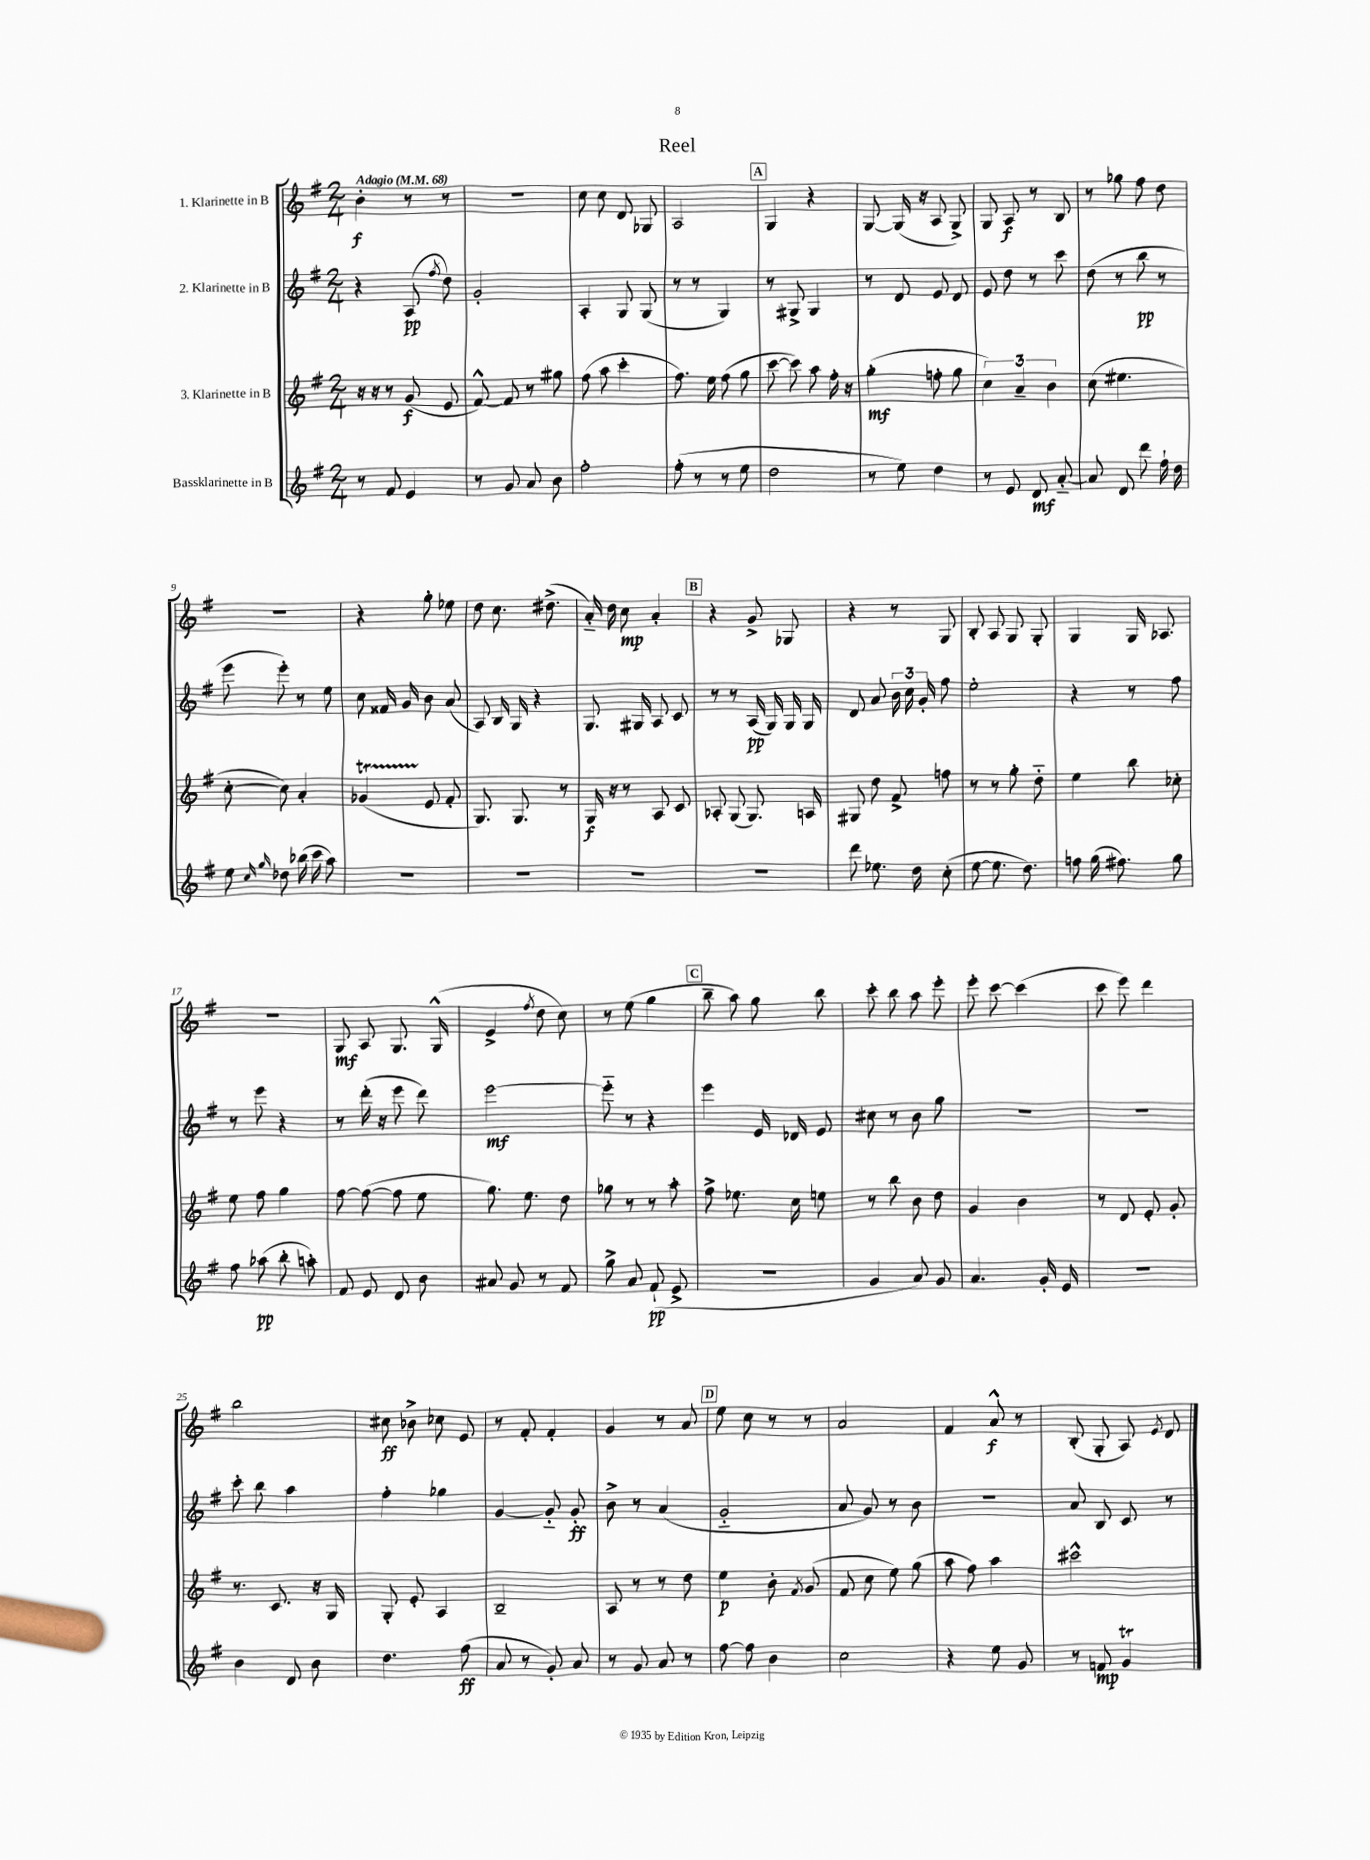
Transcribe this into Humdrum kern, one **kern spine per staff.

**kern	**dynam	**kern	**dynam	**kern	**dynam	**kern	**dynam
*part4	*part4	*part3	*part3	*part2	*part2	*part1	*part1
*staff4	*staff4	*staff3	*staff3	*staff2	*staff2	*staff1	*staff1
*I"Bassklarinette in B	*	*I"3. Klarinette in B	*	*I"2. Klarinette in B	*	*I"1. Klarinette in B	*
*clefG2	*	*clefG2	*	*clefG2	*	*clefG2	*
*k[f#]	*	*k[f#]	*	*k[f#]	*	*k[f#]	*
*M2/4	*	*M2/4	*	*M2/4	*	*M2/4	*
*MM68	*	*MM68	*	*MM68	*	*MM68	*
=1	=1	=1	=1	=1	=1	=1	=1
!	!	!	!	!	!	!LO:TX:a:B:t=Adagio	!
8r	.	16r	.	4r	.	4b'\	f
.	.	16r	.	.	.	.	.
8f#/	.	8r	.	.	.	.	.
4e/	.	(8g/	f	(8A/	pp	8r	.
.	.	.	.	8qff#/	.	.	.
.	.	8e/	.	8dd\)	.	8r	.
=2	=2	=2	=2	=2	=2	=2	=2
8r	.	[8f#^^/)	.	2g'/	.	2r	.
8g/	.	8f#/]	.	.	.	.	.
8a/	.	8r	.	.	.	.	.
8b\	.	8gg#X\	.	.	.	.	.
=3	=3	=3	=3	=3	=3	=3	=3
2ff#'\	.	(8ff#\	.	4A'/	.	8cc\	.
.	.	8aa\	.	.	.	8cc\	.
.	.	4ccc'\	.	8G/	.	8d/	.
.	.	.	.	(8G/	.	8G-X/	.
=4	=4	=4	=4	=4	=4	=4	=4
(8ff#'\	.	8.ff#\)	.	8r	.	2A/	.
8r	.	.	.	8r	.	.	.
.	.	16ee\	.	.	.	.	.
8r	.	(8ff#\	.	4G/)	.	.	.
8ee\	.	8gg\	.	.	.	.	.
!!LO:REH:place=s1:t=A
=5	=5	=5	=5	=5	=5	=5	=5
2dd\	.	[8ccc\	.	8r	.	4G/	.
.	.	8ccc\])	.	8G#X^/	.	.	.
.	.	8aa\	.	4G#/	.	4r	.
.	.	16ff#'\	.	.	.	.	.
.	.	16r	.	.	.	.	.
=6	=6	=6	=6	=6	=6	=6	=6
8r	.	(4gg'\	mf	8r	.	[8G/	.
8ee\)	.	.	.	8d/	.	(16G/]	.
.	.	.	.	.	.	16r	.
4dd\	.	8ffn'\	.	8e/	.	8A/	.
.	.	8gg\	.	8d/	.	8G^/)	.
=7	=7	=7	=7	=7	=7	=7	=7
8r	.	6cc\)	.	8e/	.	8G/	.
8e/	.	.	.	8dd\	.	8A/	f
.	.	6a~/	.	.	.	.	.
8d/	mf	.	.	8r	.	8r	.
.	.	6b\	.	.	.	.	.
[8a/	.	.	.	8ccc\	.	8B/	.
=8	=8	=8	=8	=8	=8	=8	=8
8a/]	.	(8cc\	.	(8dd\	.	8r	.
8d/	.	4.ee#X\	.	8r	.	8gg-X\	.
8ddd\	.	.	.	8bb\	pp	8ff#\	.
16ff#`\	.	.	.	8r	.	8dd\	.
16dd\	.	.	.	.	.	.	.
!!LO:LB:g=z
=9	=9	=9	=9	=9	=9	=9	=9
8ee\	.	[8cc'\	.	8eee\	.	2r	.
16qqcc/	.	.	.	.	.	.	.
16qqgg/	.	.	.	.	.	.	.
8dd-X\	.	8cc\])	.	8eee'\)	.	.	.
(16bb-X\	.	4a'/	.	8r	.	.	.
16ccc\	.	.	.	.	.	.	.
8aa\)	.	.	.	8ee\	.	.	.
=10	=10	=10	=10	=10	=10	=10	=10
2r	.	(4g-XT/	.	8cc\	.	4r	.
.	.	.	.	16f##X/	.	.	.
.	.	.	.	16g/	.	.	.
.	.	8e/	.	8b\	.	8gg'\	.
.	.	8f#'/	.	(8a/	.	8ee-X\	.
=11	=11	=11	=11	=11	=11	=11	=11
2r	.	8.G/)	.	8A/)	.	8dd\	.
.	.	.	.	16B/	.	8.cc\	.
.	.	8.G/	.	16G/	.	.	.
.	.	.	.	4r	.	.	.
.	.	.	.	.	.	(8.dd#X^\	.
.	.	8r	.	.	.	.	.
=12	=12	=12	=12	=12	=12	=12	=12
2r	.	16G/	f	8.G/	.	16a/)	.
.	.	16r	.	.	.	16dd\	.
.	.	8r	.	.	.	8cc\	mp
.	.	.	.	16G#X/	.	.	.
.	.	8A/	.	8A/	.	4a'/	.
.	.	8c/	.	8c/	.	.	.
!!LO:REH:place=s1:t=B
=13	=13	=13	=13	=13	=13	=13	=13
2r	.	8A-X'/	.	8r	.	4r	.
.	.	(8G/	.	8r	.	.	.
.	.	8.G/)	.	(16A/	pp	8g^/	.
.	.	.	.	16G/)	.	.	.
.	.	.	.	16G/	.	8G-X/	.
.	.	16An/	.	16G/	.	.	.
=14	=14	=14	=14	=14	=14	=14	=14
8ddd\	.	8G#X/	.	8d/	.	4r	.
8.ee-X\	.	8dd\	.	8a/	.	.	.
.	.	8f#^/	.	24b\	.	8r	.
.	.	.	.	24cc\	.	.	.
16dd\	.	.	.	.	.	.	.
.	.	.	.	24g'/	.	.	.
(8cc'\	.	8ffn\	.	8ff#\	.	8G/	.
=15	=15	=15	=15	=15	=15	=15	=15
[8ee\	.	8r	.	2ee'\	.	8B'/	.
8.ee\]	.	8r	.	.	.	8A/	.
.	.	8gg'\	.	.	.	8G/	.
8.dd\)	.	.	.	.	.	.	.
.	.	8dd\	.	.	.	8G'/	.
=16	=16	=16	=16	=16	=16	=16	=16
8ffn\	.	4ee\	.	4r	.	4G/	.
(16gg\	.	.	.	.	.	.	.
8.ff#X\)	.	.	.	.	.	.	.
.	.	8bb\	.	8r	.	16G/	.
.	.	.	.	.	.	8.A-X/	.
8gg\	.	8cc-X'\	.	8ff#\	.	.	.
!!LO:LB:g=z
=17	=17	=17	=17	=17	=17	=17	=17
8ff#\	.	8ee\	.	8r	.	2r	.
(8aa-X\	pp	8ff#\	.	8eee\	.	.	.
8bb'\	.	4gg\	.	4r	.	.	.
8aan'\)	.	.	.	.	.	.	.
=18	=18	=18	=18	=18	=18	=18	=18
8f#/	.	[8ff#\	.	8r	.	8G/	mf
8e/	.	(8ff#\_	.	(16ddd'\	.	8A/	.
.	.	.	.	16r	.	.	.
8d/	.	8ff#\]	.	8eee\	.	8.G/	.
8b\	.	8ee\	.	8ddd\)	.	.	.
.	.	.	.	.	.	(16G^^/	.
=19	=19	=19	=19	=19	=19	=19	=19
8a#X/	.	8.gg\)	.	[2eee\	mf	4e^/	.
8g/	.	.	.	.	.	.	.
.	.	8.ee\	.	.	.	.	.
.	.	.	.	.	.	8qff#/	.
8r	.	.	.	.	.	8dd\	.
8f#/	.	8dd\	.	.	.	8cc\)	.
=20	=20	=20	=20	=20	=20	=20	=20
8gg^\	.	8gg-X\	.	8eee\]	.	8r	.
8a/	.	8r	.	8r	.	(8ee\	.
(8f#`/	pp	8r	.	4r	.	4gg\	.
8e^/	.	8aa'\	.	.	.	.	.
!!LO:REH:place=s1:t=C
=21	=21	=21	=21	=21	=21	=21	=21
2r	.	8ff#^\	.	4eee\	.	8bb~\	.
.	.	8.ee-X\	.	.	.	8aa\)	.
.	.	.	.	16e/	.	8gg\	.
.	.	16cc\	.	16d-X/	.	.	.
.	.	8een\	.	8e/	.	8bb\	.
=22	=22	=22	=22	=22	=22	=22	=22
4g/	.	8r	.	8cc#X\	.	8ccc'\	.
.	.	8bb\	.	8r	.	8bb\	.
8a/)	.	8b\	.	8b\	.	8aa\	.
8g/	.	8dd\	.	8gg\	.	8eee'\	.
=23	=23	=23	=23	=23	=23	=23	=23
4.a/	.	4g/	.	2r	.	8eee'\	.
.	.	.	.	.	.	[8ccc\	.
.	.	4b\	.	.	.	(4ccc\]	.
16g'/	.	.	.	.	.	.	.
16e/	.	.	.	.	.	.	.
=24	=24	=24	=24	=24	=24	=24	=24
2r	.	8r	.	2r	.	8ccc\	.
.	.	8d/	.	.	.	8eee\)	.
.	.	8e'/	.	.	.	4ddd\	.
.	.	8g'/	.	.	.	.	.
!!LO:LB:g=z
=25	=25	=25	=25	=25	=25	=25	=25
4b\	.	8.r	.	8ccc'\	.	2bb\	.
.	.	.	.	8bb\	.	.	.
.	.	8.c/	.	.	.	.	.
8d/	.	.	.	4aa\	.	.	.
8b\	.	16r	.	.	.	.	.
.	.	16G/	.	.	.	.	.
=26	=26	=26	=26	=26	=26	=26	=26
4.dd\	.	8G'/	.	4ff#'\	.	8cc#X\	ff
.	.	8e'/	.	.	.	8b-X^\	.
.	.	4A/	.	4gg-X\	.	8cc-X\	.
(8ff#\	ff	.	.	.	.	8e/	.
=27	=27	=27	=27	=27	=27	=27	=27
8a/	.	2B~/	.	[4g/	.	8r	.
8r	.	.	.	.	.	8f#'/	.
8g'/)	.	.	.	8g/]	.	4f#'/	.
8a/	.	.	.	8g'/	ff	.	.
=28	=28	=28	=28	=28	=28	=28	=28
8r	.	8A/	.	8b^\	.	4g/	.
8g/	.	8r	.	8r	.	.	.
8a/	.	8r	.	(4a/	.	8r	.
8r	.	8dd\	.	.	.	8a/	.
!!LO:REH:place=s1:t=D
=29	=29	=29	=29	=29	=29	=29	=29
[8ff#\	.	4ee\	p	2g/	.	8ee\	.
8ff#\]	.	.	.	.	.	8cc\	.
4b\	.	8b'\	.	.	.	8r	.
.	.	8qf#/	.	.	.	.	.
.	.	(8g/	.	.	.	8r	.
=30	=30	=30	=30	=30	=30	=30	=30
2cc\	.	8f#/	.	8a/	.	2a/	.
.	.	8cc\	.	8g/)	.	.	.
.	.	8ee\)	.	8r	.	.	.
.	.	(8gg\	.	8b\	.	.	.
=31	=31	=31	=31	=31	=31	=31	=31
4r	.	8aa\	.	2r	.	4f#/	.
.	.	8ff#\)	.	.	.	.	.
8ee\	.	4aa\	.	.	.	8a^^/	f
8g/	.	.	.	.	.	8r	.
=32	=32	=32	=32	=32	=32	=32	=32
8r	.	2ccc#X^^\	.	8a/	.	(8B'/	.
8fn/	mp	.	.	8B/	.	8G'/	.
4gT/	.	.	.	8c/	.	8A/)	.
.	.	.	.	.	.	8qe/	.
.	.	.	.	8r	.	8d/	.
==	==	==	==	==	==	==	==
*-	*-	*-	*-	*-	*-	*-	*-
